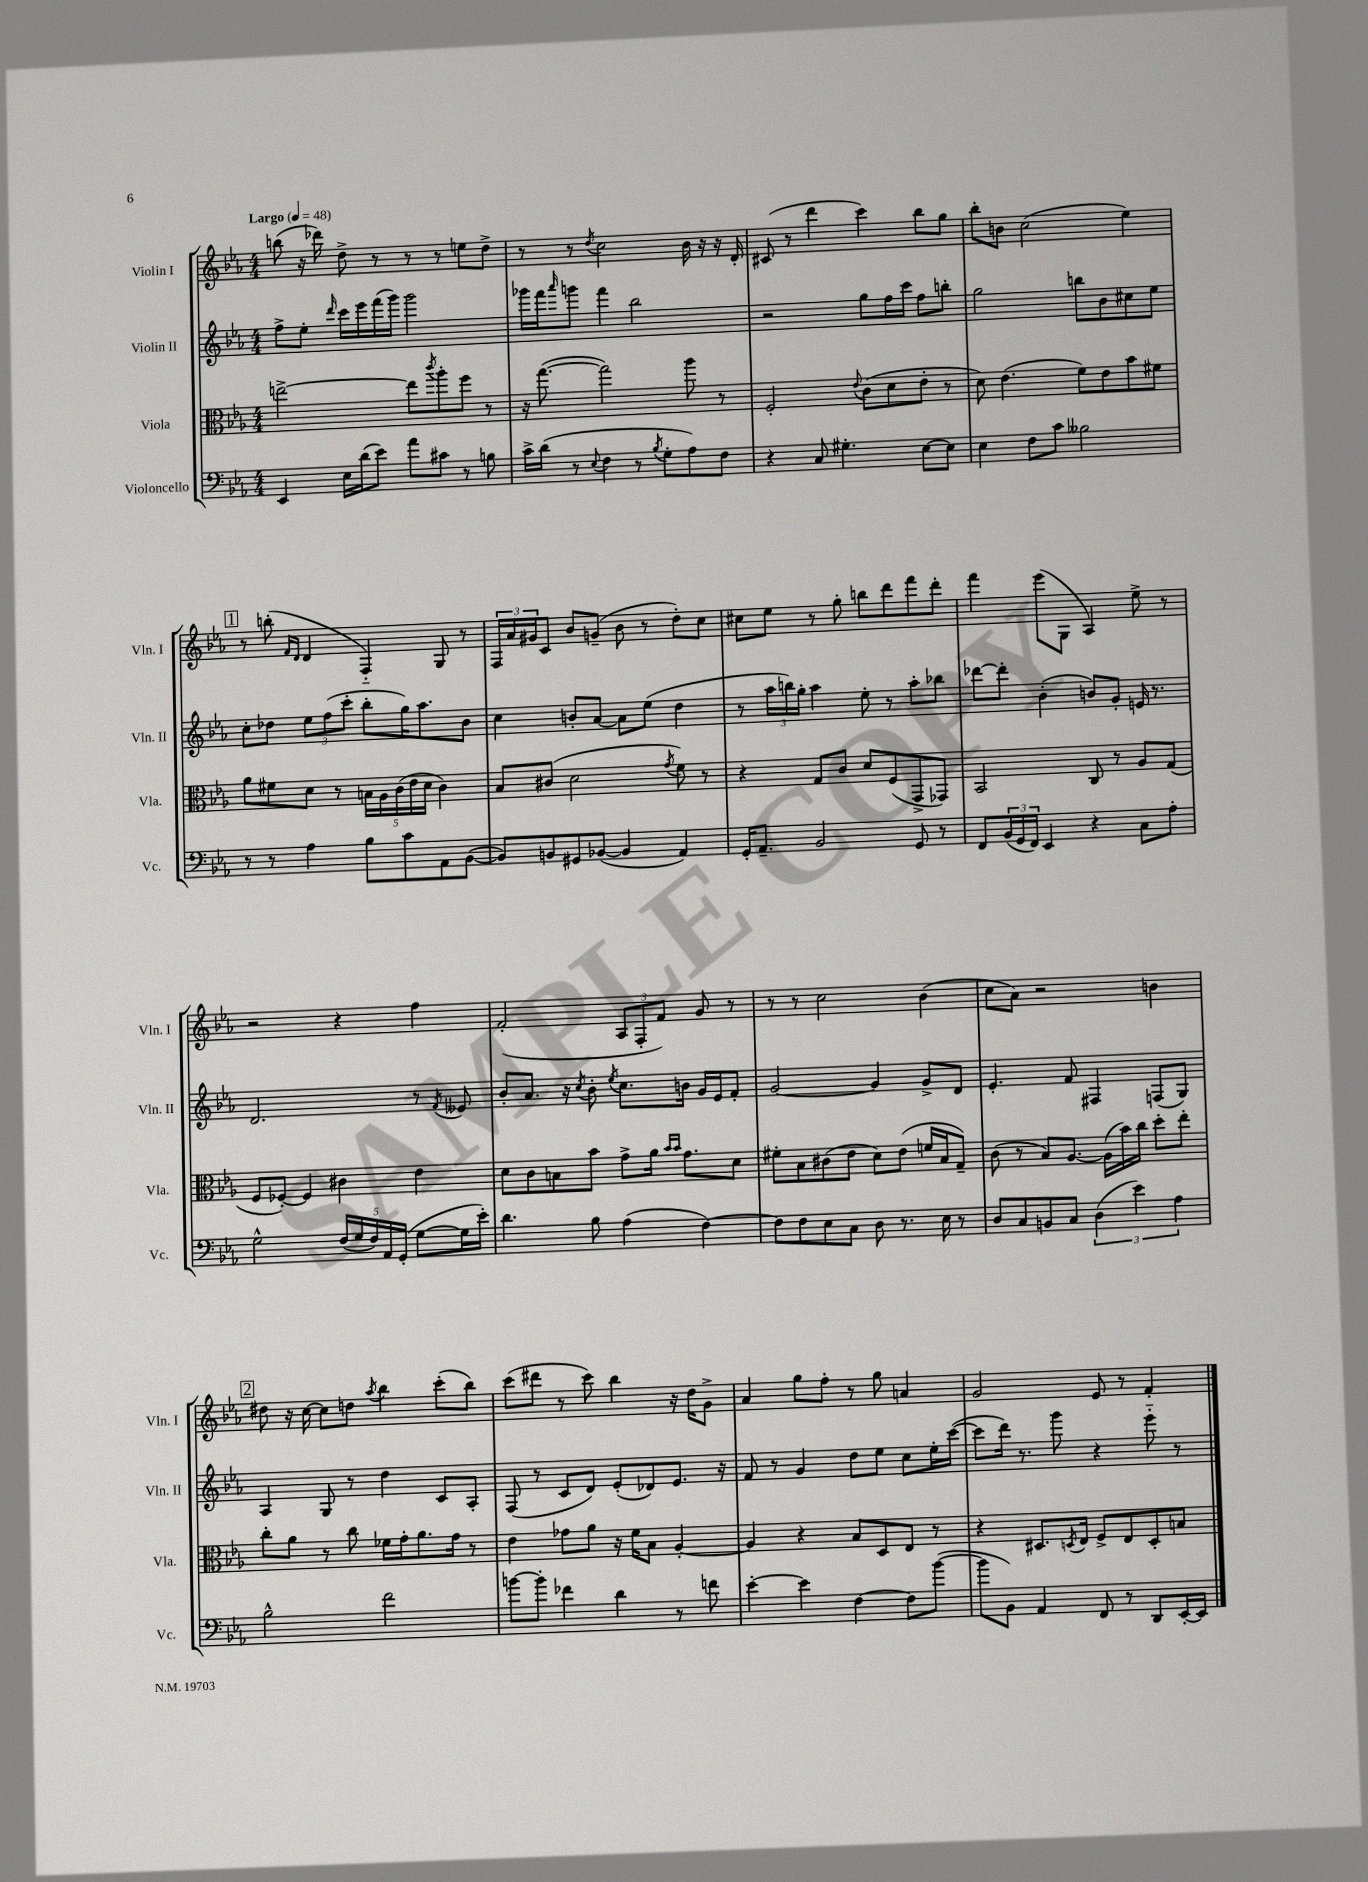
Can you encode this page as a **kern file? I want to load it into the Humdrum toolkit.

**kern	**kern	**kern	**kern
*staff4	*staff3	*staff2	*staff1
*clefF4	*clefC3	*clefG2	*clefG2
*k[b-e-a-]	*k[b-e-a-]	*k[b-e-a-]	*k[b-e-a-]
*M4/4	*M4/4	*M4/4	*M4/4
*MM48	*MM48	*MM48	*MM48
4EE-	[2ee^	8ff^	(8bb
.	.	8ee-'	16r
.	.	.	16ddd-)
.	.	16qqddd	.
16E-	.	16ccc	8dd^
(16d	.	16eee-	.
8e-)	.	(16fff	8r
.	.	16ggg)	.
8a-	8ee]	2ggg	8r
.	8qccc	.	.
8c#	8aa-'	.	8r
8r	8ff	.	8ee
8B	8r	.	8dd^
=	=	=	=
16c^	16r	16ggg-	8r
(16d	([8.gg	16fff	.
.	.	16qqaaa-	.
8r	.	8ggg	8r
8qqE-	.	.	8qdd
4F	2gg])	4fff	2cc
8r	.	2bb-	.
8qB-	.	.	.
8G'	.	.	.
8A-)	8aa-	.	16b-
.	.	.	16r
8F	8r	.	16r
.	.	.	16d'
=	=	=	=
4r	2F'	2r	(8c#
.	.	.	8r
8C	.	.	4ddd
4.G#'	.	.	.
.	8qqe-	.	.
.	(8c	8gg	4ccc)
.	8d	16ff	.
.	.	16ccc	.
[8E-	8e-'	8ff	8bb-
8E-]	8r	8bb'	8gg
=	=	=	=
4E-	8d)	2gg	8bb-'
.	(4.e-	.	8b
8F	.	.	(2cc
8c	.	.	.
2B--	8f)	8bb	.
.	8e-	8b-	.
.	8b-	8cc#	4ee-)
.	8f#	8ee-	.
=	=	=	=
8r	8a-	8cc'	8r
8r	8f#	8dd-	(8bb'
.	.	.	16qqf
.	.	.	16qqd
4A-	8d	12ee-	4d
.	.	(12ff	.
.	8r	.	.
.	.	12ccc'	.
8B-	20B	8bb-'	4F'~)
.	20A-	.	.
.	(20c	.	.
8c	.	16gg)	.
.	20e-	.	.
.	.	8.aa-	.
.	20d	.	.
8AA-	4c)	.	8G
([8BB-	.	8b-	8r
=	=	=	=
8BB-])	8B-	4cc	24F
.	.	.	24a-
.	.	.	24g#
8BB	(8c#	.	8c
8GG#	2d	8b'	8b-
([8BB-	.	[8a-	(8g~
4BB-]	.	8a-]	8b-
.	.	(8ee-	8r
.	8qg	.	.
4AA-)	8f)	4dd	8dd')
.	8r	.	8cc
=	=	=	=
16GG'	4r	8r	8cc#
8.AA-~	.	.	.
.	.	24aa-	8ee-
.	.	24bb)	.
.	.	24gg'	.
2BB-	8G	4aa-	8r
.	8c	.	8gg'
.	8d	8ee-'	8bb
.	(8F	8r	8ddd
8GG	8GG^	8aa-'	8fff
8r	8GG-)	8bb-	8ddd'
=	=	=	=
8FF	2BB-	[8ddd-	4fff
(24BB-	.	8ddd-']	.
24GG	.	.	.
24FF)	.	.	.
4EE-	.	(4b-'	(8eee-
.	.	.	8G
4r	8C	8b)	4A-)
.	8r	8g'	.
8C	8A-	16e	8ee-^
.	.	8.r	.
8A-'	(8G	.	8r
=	=	=	=
2G^^	8F	2.d	2r
.	[8F-')	.	.
.	4F-]	.	.
(20F	4c#	.	4r
20G	.	.	.
20F)	.	.	.
20AA-	.	.	.
(20GG'	.	.	.
[8G	4e-	8r	4ff
.	.	8qf	.
16G]	.	8e--	.
16e-')	.	.	.
=	=	=	=
4.d	8d	8b-'	(2f'
.	8c	8.a-	.
.	8B	.	.
.	.	16r	.
.	.	8qcc	.
8B-	8b-	8b-'	.
.	.	8qee-	.
(4A-	8g^	8.cc	12A-
.	.	.	12F'
.	16a-	.	.
.	.	.	12f)
.	16qqb-	.	.
.	16qqb-	.	.
.	8.g	16b	.
[4F)	.	16g	8g
.	.	16e-	.
.	8d	8f'	8r
=	=	=	=
8F]	8f#'	[2g	8r
8F	8B-	.	8r
8E-	(8c#	.	2cc
8C	8e-	.	.
8D	8d)	4g]	.
8.r	(8e-	.	.
.	16f	8g^	(4b-
16E-	16B-	.	.
8r	8G~)	8d	.
=	=	=	=
8D	(8c	4.e-'	8cc
8C	8r	.	8a-)
8BB	8B-)	.	2r
8C	[8.A-	8f	.
(6D	.	4F#	.
.	(16A-]	.	.
.	16b-)	.	.
6e-)	.	.	.
.	16cc	.	.
.	8dd'	(8F	4b
6A-	.	.	.
.	8ee-'	8G)	.
=	=	=	=
2B-^^	8cc'	4A-	8dd#
.	8a-	.	16r
.	.	.	[16cc
.	8r	8G	8cc]
.	8cc	8r	8dd
.	.	.	8qaa-
2f	16f-	4dd	4bb-
.	16g'	.	.
.	8.a-	.	.
.	.	8c	(8ccc'
.	16g	.	.
.	8r	8A-'	8bb-)
=	=	=	=
[8b	4e-	(8F	(8ccc
8b']	.	8r	8ddd#
4f-	8g-	8c	8r
.	8a-	8d)	8ccc)
4d	16r	(8e-'	4bb-
.	16f	.	.
.	8B-	8d-)	.
8r	[4A-'	8.e-	16r
.	.	.	16dd
8f	.	.	8g^
.	.	16r	.
=	=	=	=
[4e-'	4A-]	8f	4a-
.	.	8r	.
4e-]	4r	4g	8gg
.	.	.	8ff'
[4F	8B-	8dd	8r
.	8D	8ee-	8gg
8F]	8E-	8cc	4a
([8b-	8r	16ee-'	.
.	.	([16ccc	.
=	=	=	=
8b-]	4r	8ccc]	2g
8BB-)	.	16ddd)	.
.	.	8.r	.
4AA-	8.D#	.	.
.	.	8ggg	.
.	8qD	.	.
.	16E-	.	.
8FF	8F^	4r	8e-
8r	8E-	.	8r
8DD	8D'	8eee-'~	4f'
[16EE-'	8B	8r	.
16EE-]	.	.	.
==	==	==	==
*-	*-	*-	*-
